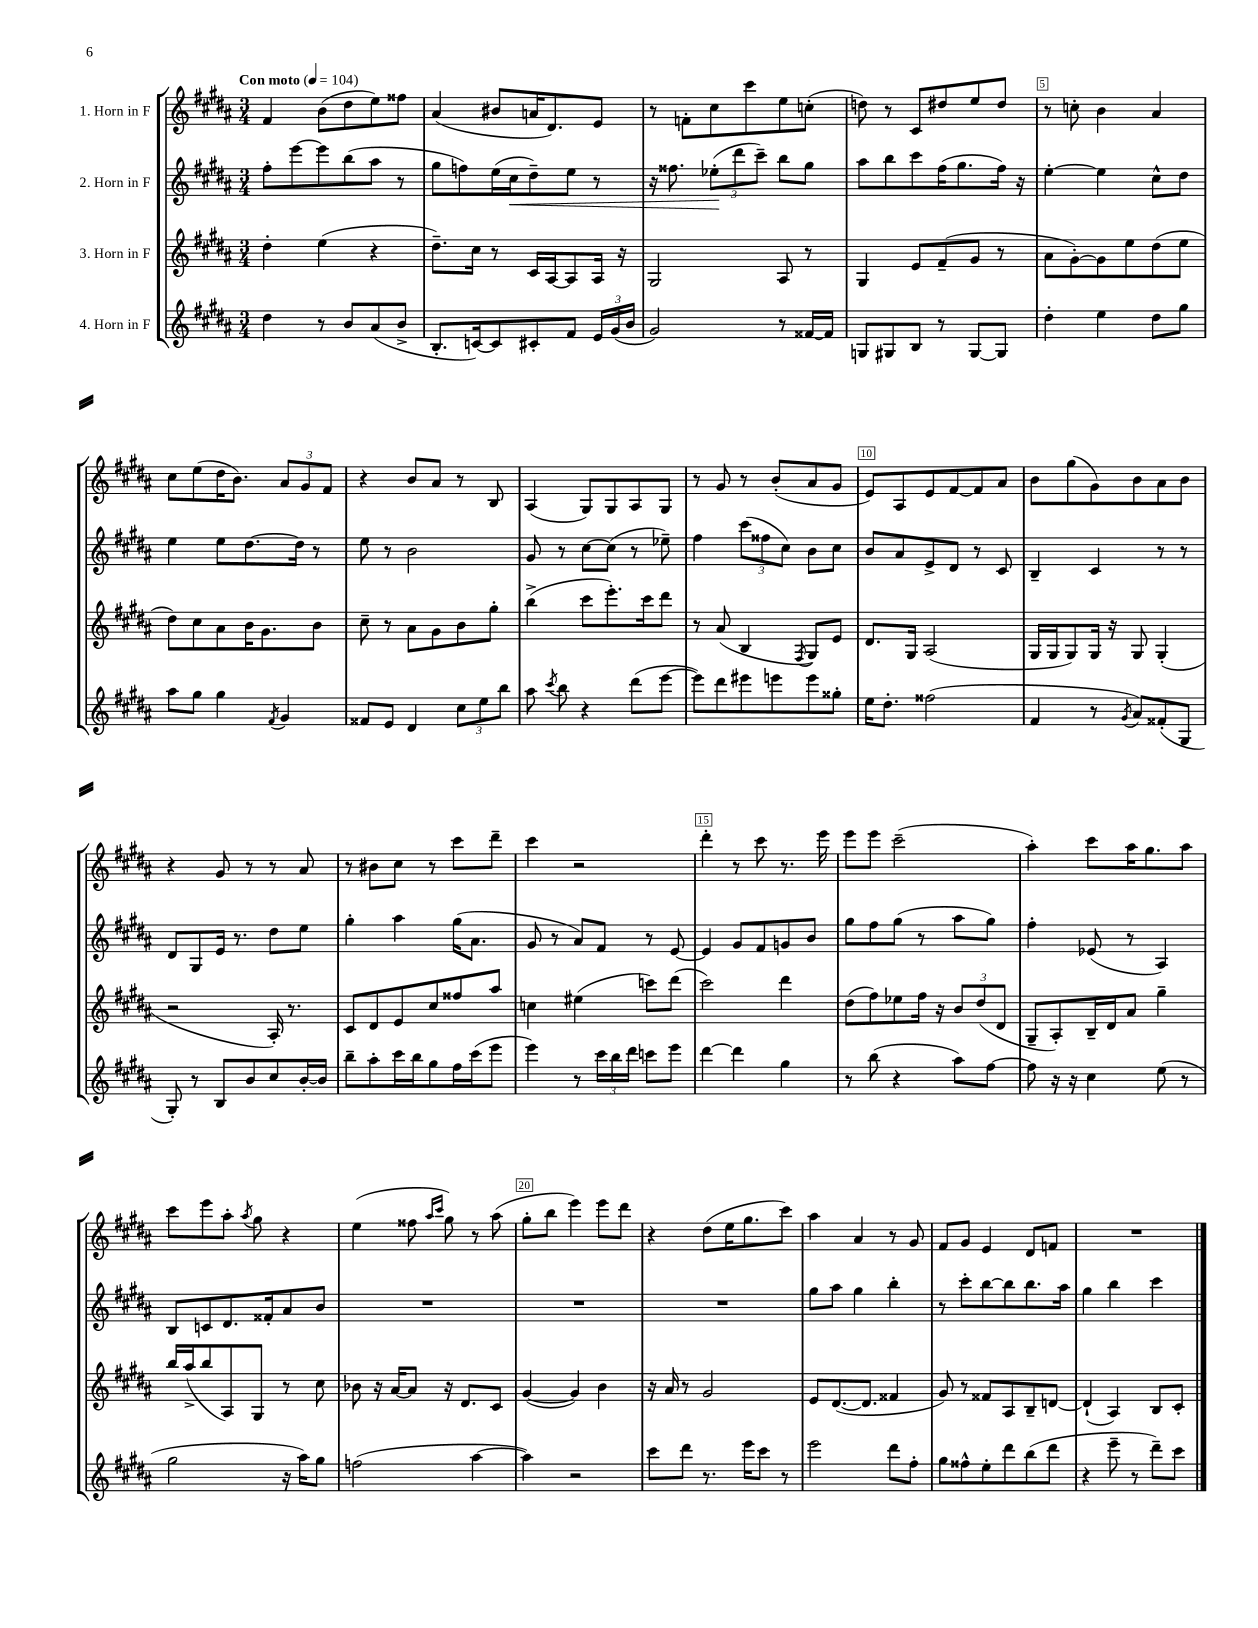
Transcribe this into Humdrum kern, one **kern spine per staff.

**kern	**kern	**kern	**dynam	**kern
*part4	*part3	*part2	*part2	*part1
*staff4	*staff3	*staff2	*staff2	*staff1
*I"4. Horn in F	*I"3. Horn in F	*I"2. Horn in F	*	*I"1. Horn in F
*clefG2	*clefG2	*clefG2	*	*clefG2
*k[f#c#g#d#a#]	*k[f#c#g#d#a#]	*k[f#c#g#d#a#]	*	*k[f#c#g#d#a#]
*M3/4	*M3/4	*M3/4	*	*M3/4
*MM104	*MM104	*MM104	*	*MM104
=1	=1	=1	=1	=1
!	!	!	!	!LO:TX:a:B:t=Con moto
4dd#\	4dd#'\	8ff#'\L	.	4f#/
.	.	[8eee\	.	.
8r	(4ee\	8eee\]	.	(8b\L
8b/L	.	(8bb\	.	8dd#\
(8a#/	4r	8aa#\J	.	8ee\)
8b^/J	.	8r	.	8ff##X\J
=2	=2	=2	=2	=2
8.B'/L	8.dd#~\L)	8gg#\L	.	(4a#/
.	.	8ffn\)	.	.
[16cn/k)	16cc#\Jk	.	.	.
8c/]	8r	(16ee\L	.	8b#X/L
!	!	!	!LO:HP:b	!
.	.	16cc#\J	<	.
8c#X'/	16c#/LL	8dd#~\)	.	16an/K
.	[16A#/J	.	.	8.d#/)
8f#/J	8A#/]	8ee\J	.	.
24e/LL	16A#/Jk	8r	.	8e/J
(24g#/	.	.	.	.
.	16r	.	.	.
24b/JJ	.	.	.	.
=3	=3	=3	=3	=3
2g#/)	2G#/	16r	.	8r
.	.	8.ff##X\	.	.
.	.	.	.	8fn'\L
.	.	(12ee-X'\L	.	8cc#\
.	.	12ddd#\	[	.
.	.	.	.	8ccc#\
.	.	12ccc#~\J)	.	.
8r	8A#/	8bb\L	.	8ee\
[16f##X/LL	8r	8gg#\J	.	(8ccn'\J
16f##/JJ]	.	.	.	.
=4	=4	=4	=4	=4
8Gn/L	4G#/	8aa#\L	.	8ddn\)
8G#X/	.	8bb\	.	8r
8B/J	8e/L	8ccc#\	.	8c#/L
8r	(8f#~/	(16ff#\K	.	8dd#X/
.	.	8.gg#\	.	.
[8G#/L	8g#/J	.	.	8ee/
8G#/J]	8r	16ff#\Jk)	.	8dd#/J
.	.	16r	.	.
=5	=5	=5	=5	=5
4dd#'\	8a#\L	[4ee'\	.	8r
.	[8g#'\)	.	.	8ccn'\
4ee\	8g#\]	4ee\]	.	4b\
.	8ee\	.	.	.
8dd#\L	(8dd#\	8cc#^^\L	.	4a#/
8gg#\J	8ee\J	8dd#\J	.	.
!!LO:LB:g=z
=6	=6	=6	=6	=6
8aa#\L	8dd#\L)	4ee\	.	8cc#\L
8gg#\J	8cc#\	.	.	(8ee\
4gg#\	8a#\	8ee\L	.	16dd#\K
.	.	.	.	8.b\J)
.	16b\K	[8.dd#\	.	.
.	8.g#\	.	.	.
8qf#/	.	.	.	.
4g#/	.	.	.	12a#/L
.	.	16dd#\Jk]	.	.
.	.	.	.	12g#/
.	8b\J	8r	.	.
.	.	.	.	12f#/J
=7	=7	=7	=7	=7
8f##X/L	8cc#~\	8ee\	.	4r
8e/J	8r	8r	.	.
4d#/	8a#\L	2b\	.	8b/L
.	8g#\	.	.	8a#/J
12cc#\L	8b\	.	.	8r
12ee\	.	.	.	.
.	8gg#'\J	.	.	8B/
12bb\J	.	.	.	.
=8	=8	=8	=8	=8
8aa#\	(4bb^\	8g#/	.	(4A#/
8qccc#/	.	.	.	.
8bb\	.	8r	.	.
4r	8ccc#\L	[8cc#\L	.	8G#/L)
.	8.eee'\)	(8cc#\J]	.	8G#/
(8ddd#\L	.	8r	.	8A#/
.	16ccc#\k	.	.	.
[8eee\J	8ddd#\J	8ee-X~\)	.	8G#/J
=9	=9	=9	=9	=9
8eee\L])	8r	4ff#\	.	8r
8ddd#\	(8a#/	.	.	8g#/
8eee#X\	4B/	(12ccc#\L	.	8r
.	.	12ff##X\	.	.
8eeen\	.	.	.	(8b'/L
.	.	12cc#\J)	.	.
.	8qF#/	.	.	.
8eee\	8G#/L)	8b\L	.	8a#/
8gg##X'\J	8e/J	8cc#\J	.	8g#/J
=10	=10	=10	=10	=10
16ee\KL	8.d#/L	8b/L	.	8e/L)
8.dd#'\J	.	.	.	.
.	.	8a#/	.	8A#/
.	16G#/Jk	.	.	.
(2ff##X\	(2A#/	8e^/	.	8e/
.	.	8d#/J	.	[8f#/
.	.	8r	.	8f#/]
.	.	8c#/	.	8a#/J
=11	=11	=11	=11	=11
4f#/	16G#/LL	4B~/	.	8b\L
.	16G#/J	.	.	.
.	8G#/)	.	.	(8gg#\
8r	16G#/Jk	4c#/	.	8g#\)
.	16r	.	.	.
8qg#/	.	.	.	.
8a#/L)	8G#/	.	.	8b\
(8f##X'/	(4G#'/	8r	.	8a#\
8G#/J	.	8r	.	8b\J
!!LO:LB:g=z
=12	=12	=12	=12	=12
8G#'/)	2r	8d#/L	.	4r
8r	.	8G#/	.	.
8B/L	.	16e/Jk	.	8g#/
.	.	8.r	.	.
8b/	.	.	.	8r
8cc#/	16A#'/)	8dd#\L	.	8r
.	8.r	.	.	.
[16b'/L	.	8ee\J	.	8a#/
16b/JJ]	.	.	.	.
=13	=13	=13	=13	=13
8bb~\L	8c#/L	4gg#'\	.	8r
8aa#'\	8d#/	.	.	8b#X\L
16ccc#\L	8e/	4aa#\	.	8cc#\J
16bb\J	.	.	.	.
8gg#\	8cc#/	.	.	8r
16ff#\L	8ff##X/	(16gg#\KL	.	8ccc#\L
(16ccc#\J	.	8.a#\J	.	.
8eee\J	8aa#/J	.	.	8ddd#~\J
=14	=14	=14	=14	=14
4eee\)	4ccn\	8g#/	.	4ccc#\
.	.	8r	.	.
8r	(4ee#X\	8a#/L)	.	2r
24ccc#\LL	.	8f#/J	.	.
24bb\	.	.	.	.
24ddd#\JJ	.	.	.	.
8cccn\L	8cccn\L)	8r	.	.
8eee\J	(8ddd#\J	[8e/	.	.
=15	=15	=15	=15	=15
[4ddd#\	2ccc#\)	4e/]	.	4ddd#'\
4ddd#\]	.	8g#/L	.	8r
.	.	8f#/	.	8ccc#\
4gg#\	4ddd#\	8gn/	.	8.r
.	.	8b/J	.	.
.	.	.	.	16eee\
=16	=16	=16	=16	=16
8r	(8dd#\L	8gg#\L	.	8eee\L
(8bb\	8ff#\)	8ff#\	.	8eee\J
4r	8ee-X\	(8gg#\J	.	(2ccc#~\
.	16ff#\Jk	8r	.	.
.	16r	.	.	.
8aa#\L)	12b/L	8aa#\L	.	.
.	(12dd#/	.	.	.
[8ff#\J	.	8gg#\J)	.	.
.	12d#/J	.	.	.
=17	=17	=17	=17	=17
8ff#\]	8G#~/L	4ff#'\	.	4aa#'\)
16r	8A#'/)	.	.	.
16r	.	.	.	.
4cc#\	16B~/L	(8e-X/	.	8ccc#\L
.	16d#/J	.	.	.
.	8a#/J	8r	.	16aa#\K
.	.	.	.	8.gg#\
(8ee\	4gg#~\	4A#/)	.	.
8r	.	.	.	8aa#\J
!!LO:LB:g=z
=18	=18	=18	=18	=18
2gg#\	16bb/LL	8B/L	.	8ccc#\L
.	(16aa#^/J	.	.	.
.	8bb/	8cn/	.	8eee\
.	8A#/)	8.d#/	.	8aa#'\J
.	.	.	.	8qaa#/
.	8G#/J	.	.	8gg#\
.	.	16f##X'/k	.	.
16r	8r	8a#/	.	4r
16aa#\KL)	.	.	.	.
8gg#\J	8cc#\	8b/J	.	.
=19	=19	=19	=19	=19
(2ffn\	8b-X\	2.r	.	(4ee\
.	16r	.	.	.
.	[16a#/KL	.	.	.
.	8a#/J]	.	.	8ff##X\
.	.	.	.	16qqaa#/LL
.	.	.	.	16qqccc#/JJ
.	16r	.	.	8gg#\)
.	8.d#/L	.	.	.
[4aa#\	.	.	.	8r
.	8c#/J	.	.	(8aa#\
=20	=20	=20	=20	=20
4aa#\])	([4g#/	2.r	.	8gg#'\L
.	.	.	.	8bb\J
2r	4g#/])	.	.	4eee\)
.	4b\	.	.	8eee\L
.	.	.	.	8ddd#\J
=21	=21	=21	=21	=21
8ccc#\L	16r	2.r	.	4r
.	16a#/	.	.	.
8ddd#\J	8r	.	.	.
8.r	2g#/	.	.	(8dd#\L
.	.	.	.	16ee\K
16eee\KL	.	.	.	8.gg#\
8ccc#\J	.	.	.	.
8r	.	.	.	8ccc#\J)
=22	=22	=22	=22	=22
2eee\	8e/L	8gg#\L	.	4aa#\
.	([8.d#/	8aa#\J	.	.
.	.	4gg#\	.	4a#/
.	8.d#/J]	.	.	.
8ddd#\L	4f##X/	4bb'\	.	8r
8ff#'\J	.	.	.	8g#/
=23	=23	=23	=23	=23
8gg#\L	8g#/)	8r	.	8f#/L
8ff##X^^\	8r	8ccc#'\L	.	8g#/J
8ee'\	8f##X/L	[8bb\	.	4e/
8ddd#\	8A#/	8bb\]	.	.
(8bb\	8B~/	8.bb\	.	8d#/L
8ddd#\J	[8dn/J	.	.	8fn/J
.	.	16aa#\Jk	.	.
=24	=24	=24	=24	=24
4r	(4d`/]	4gg#\	.	2.r
8eee~\	4A#/)	4bb\	.	.
8r	.	.	.	.
8ddd#~\L)	8B/L	4ccc#\	.	.
8ccc#\J	8c#'/J	.	.	.
==	==	==	==	==
*-	*-	*-	*-	*-
